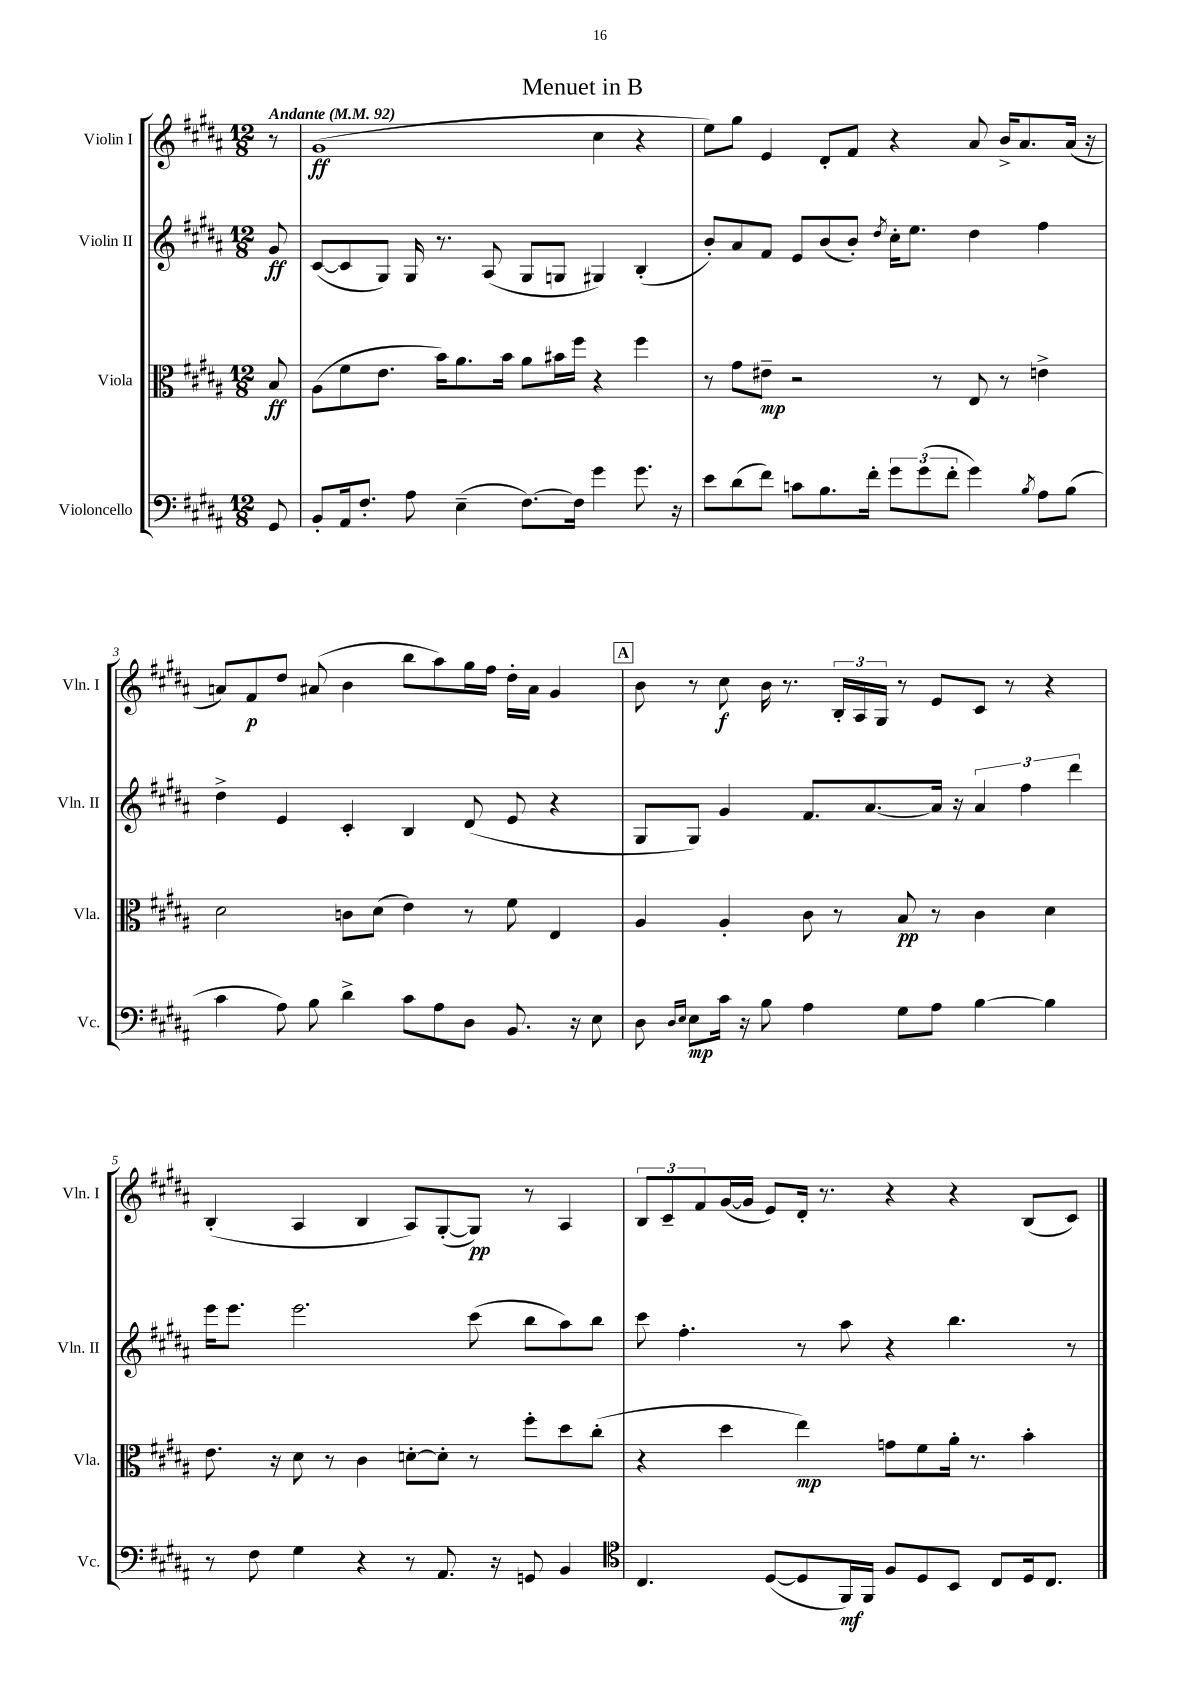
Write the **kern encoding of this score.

**kern	**kern	**kern	**kern
*staff4	*staff3	*staff2	*staff1
*clefF4	*clefC3	*clefG2	*clefG2
*k[f#c#g#d#a#]	*k[f#c#g#d#a#]	*k[f#c#g#d#a#]	*k[f#c#g#d#a#]
*M12/8	*M12/8	*M12/8	*M12/8
*MM92	*MM92	*MM92	*MM92
8GG#	8B	8g#	8r
=	=	=	=
8BB'	(8A#	([8c#	(1g#
16AA#	8f#	8c#]	.
8.F#'	.	.	.
.	8.e	8G#)	.
8A#	.	16G#	.
.	16b)	8.r	.
(4E~	8.a#	.	.
.	.	(8A#	.
.	16b	.	.
[8.F#)	8a#	8G#	.
.	16b#	8G	.
16F#]	16ff#	.	.
4g#	4r	4G#)	4cc#
8.g#	4ff#	(4B'	4r
16r	.	.	.
=	=	=	=
8e	8r	8b')	8ee)
(8d#	8g#	8a#	8gg#
8f#)	8e#~	8f#	4e
8c	2r	8e	.
8.B	.	(8b	8d#'
.	.	8b')	8f#
16f#'	.	.	.
.	.	8qdd#	.
12g#	.	16cc#'	4r
.	.	8.ee	.
(12g#	.	.	.
.	8r	.	.
12f#'	.	.	.
4g#)	8E	4dd#	8a#
.	8r	.	16b^
.	.	.	8.a#
8qB	.	.	.
8A#	4e^	4ff#	.
(8B	.	.	(16a#
.	.	.	16r
=	=	=	=
4c#	2d#	4dd#^	8a)
.	.	.	8f#
8A#)	.	4e	8dd#
8B	.	.	(8a#
4d#^	8c	4c#'	4b
.	(8d#	.	.
8c#	4e)	4B	8bb
8A#	.	.	8aa#)
8D#	8r	(8d#	16gg#
.	.	.	16ff#
8.BB	8f#	8e	16dd#'
.	.	.	16a#
.	4E	4r	4g#
16r	.	.	.
8E	.	.	.
=	=	=	=
8D#	4A#	8G#	8b
16qqD#	.	.	.
16qqE	.	.	.
8E	.	8G#)	8r
16c#	4A#'	4g#	8cc#
16r	.	.	.
8B	.	.	16b
.	.	.	8.r
4A#	8c#	8.f#	.
.	8r	.	24B'
.	.	.	24A#
.	.	[8.a#	.
.	.	.	24G#
8G#	8B	.	8r
8A#	8r	16a#]	8e
.	.	16r	.
[4B	4c#	6a#	8c#
.	.	.	8r
.	.	6ff#	.
4B]	4d#	.	4r
.	.	6ddd#	.
=	=	=	=
8r	8.e	16eee	(4B'
.	.	8.eee	.
8F#	.	.	.
.	16r	.	.
4G#	8d#	2.eee	4A#
.	8r	.	.
4r	4c#	.	4B
8r	[8d'	.	8A#)
8.AA#	8d']	.	([8G#'
.	8r	(8ccc#	8G#])
16r	.	.	.
8GG	8ff#'	8bb	8r
4BB	8dd#	8aa#)	4A#
.	(8cc#'	8bb	.
=	=	=	=
*clefC4	*	*	*
4.C#	4r	8ccc#	12B
.	.	.	12c#~
.	.	4.ff#'	.
.	.	.	12f#
.	4dd#	.	([16g#
.	.	.	16g#]
([8D#	.	.	8e)
8D#]	4ee)	8r	16d#'
.	.	.	8.r
16FF#)	.	8aa#	.
16FF#	.	.	.
8F#	8g	4r	4r
8D#	8f#	.	.
8BB	16a#'	4.bb	4r
.	8.r	.	.
8C#	.	.	.
16D#	4b'	.	(8B
8.C#	.	.	.
.	.	8r	8c#)
==	==	==	==
*-	*-	*-	*-
